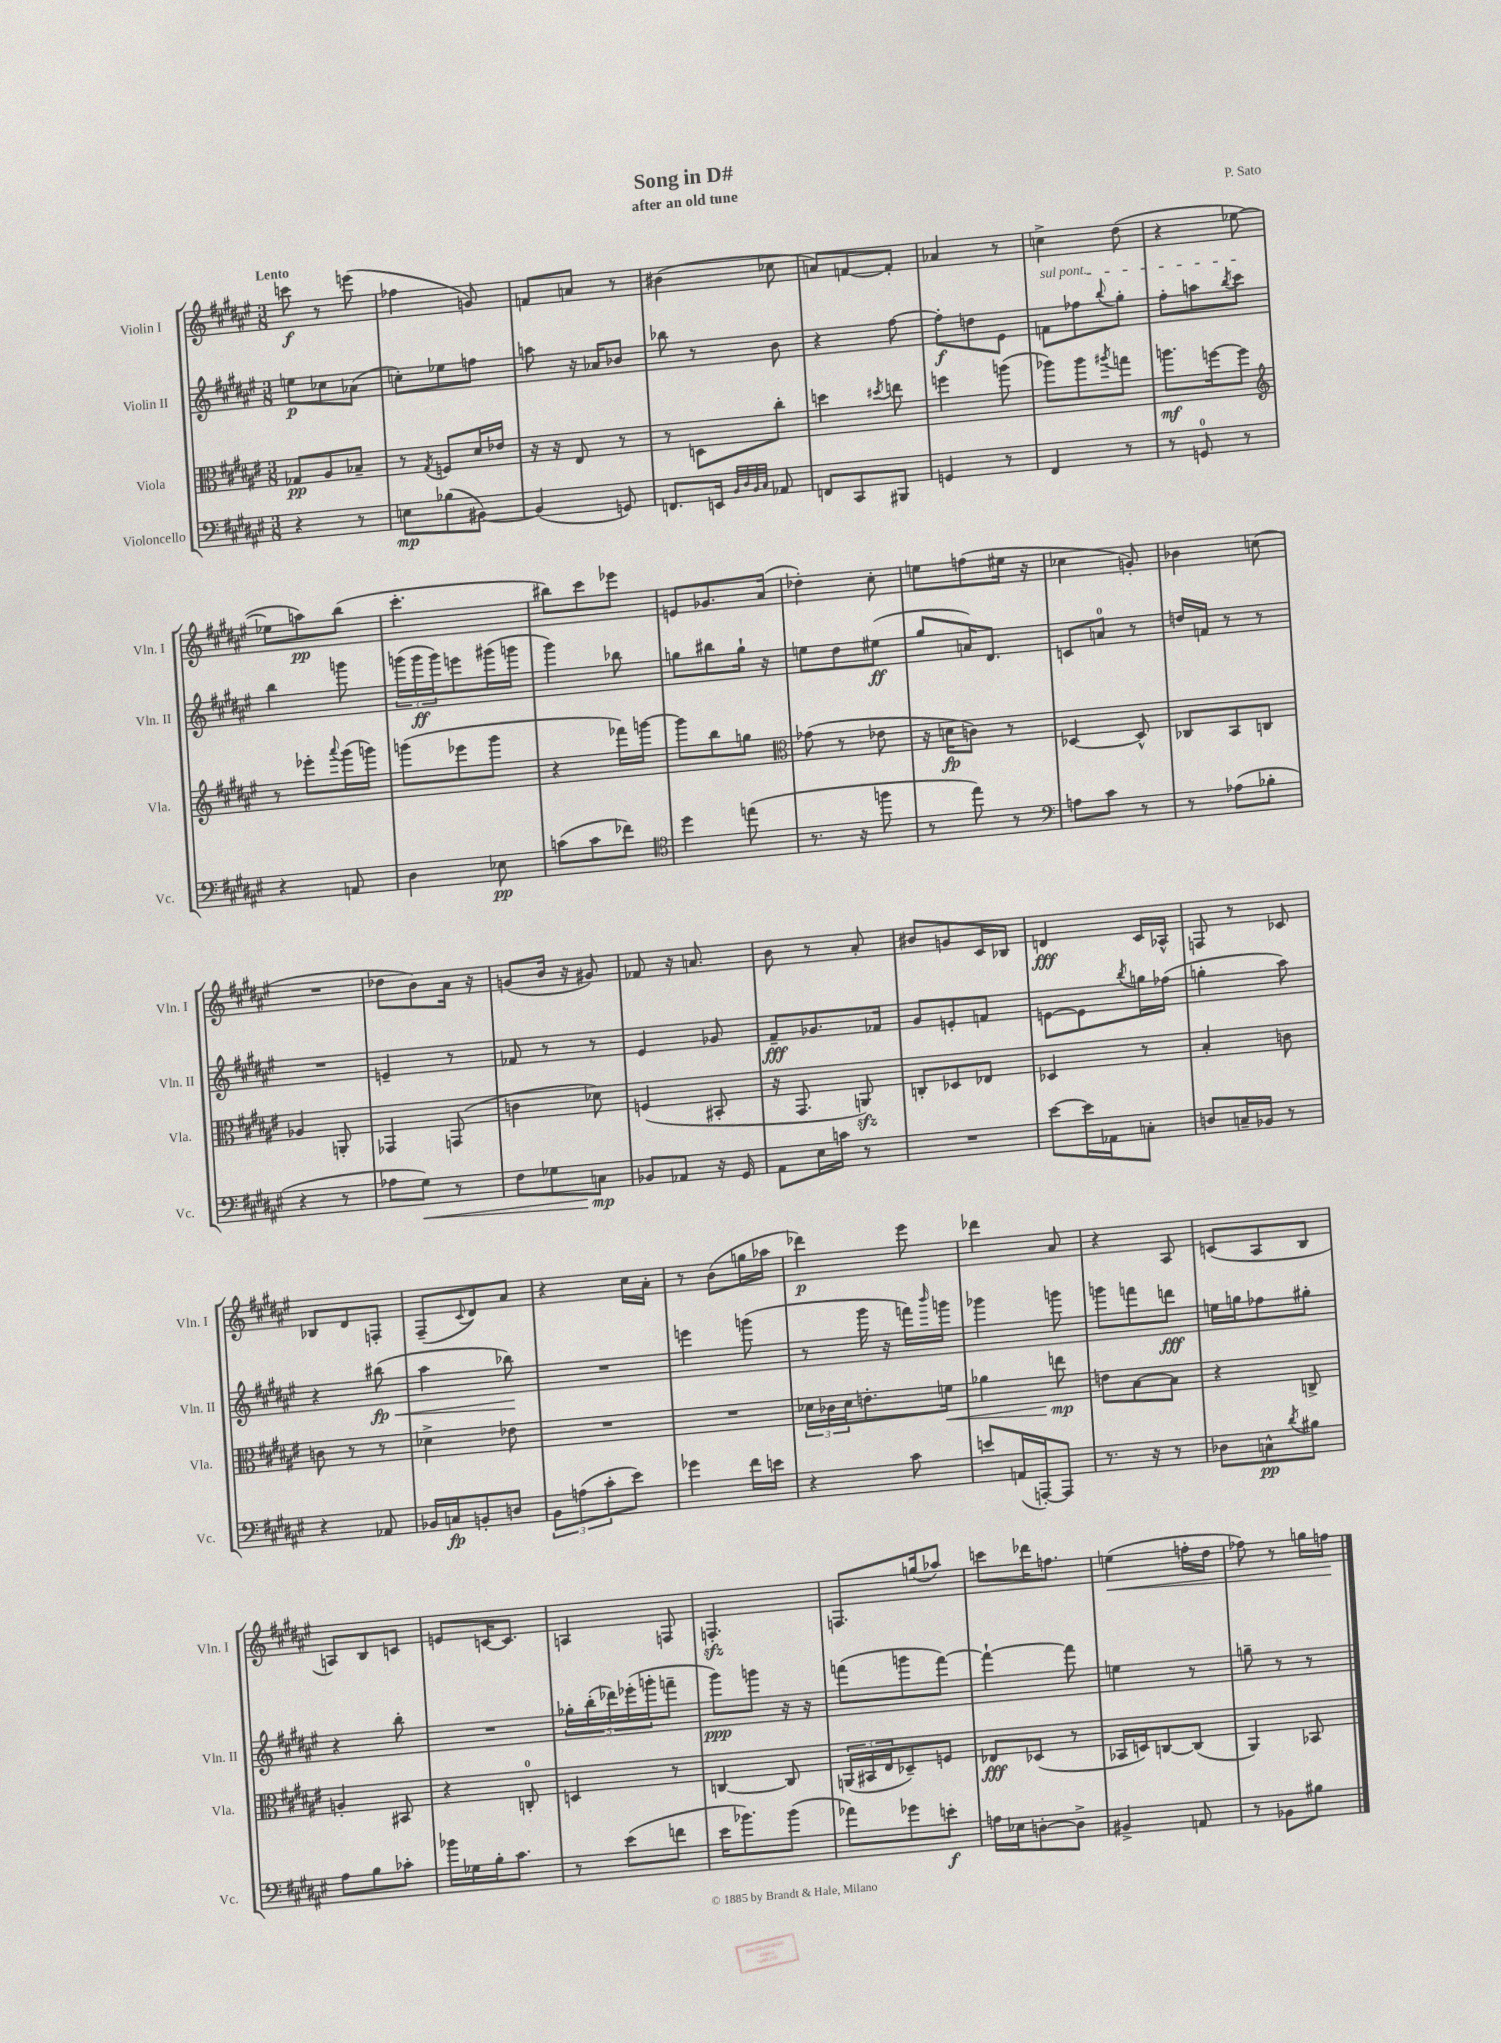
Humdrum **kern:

**kern	**dynam	**kern	**dynam	**kern	**dynam	**kern	**dynam
*part4	*part4	*part3	*part3	*part2	*part2	*part1	*part1
*staff4	*staff4	*staff3	*staff3	*staff2	*staff2	*staff1	*staff1
*I"Violoncello	*	*I"Viola	*	*I"Violin II	*	*I"Violin I	*
*I'Vc.	*	*I'Vla.	*	*I'Vln. II	*	*I'Vln. I	*
*clefF4	*	*clefC3	*	*clefG2	*	*clefG2	*
*k[f#c#g#d#a#e#]	*	*k[f#c#g#d#a#e#]	*	*k[f#c#g#d#a#e#]	*	*k[f#c#g#d#a#e#]	*
*M3/8	*	*M3/8	*	*M3/8	*	*M3/8	*
=1	=1	=1	=1	=1	=1	=1	=1
!	!	!	!	!	!	!LO:TX:a:B:t=Lento	!
4r	.	8G-X/L	pp	8een\L	p	8cccn\	f
.	.	8A#/	.	8cc-X\	.	8r	.
8r	.	8B-X~/J	.	(8a-X\J	.	(8eeen\	.
=2	=2	=2	=2	=2	=2	=2	=2
8En\L	mp	8r	.	8ccn'\L)	.	4ff-X\	.
.	.	8qG#/	.	.	.	.	.
(8B-X\	.	8Fn/L	.	8ee-X\	.	.	.
[8BB#X\J)	.	16d#/L	.	8ffn\J	.	8gn/)	.
.	.	16e-X/JJ	.	.	.	.	.
=3	=3	=3	=3	=3	=3	=3	=3
(4BB#/]	.	16r	.	8aan\	.	8fn/L	.
.	.	16r	.	.	.	.	.
.	.	8E#/	.	16r	.	8an/J	.
.	.	.	.	16a-X/KL	.	.	.
8GGn/)	.	8r	.	8b-X/J	.	8r	.
=4	=4	=4	=4	=4	=4	=4	=4
8.FFn/L	.	8r	.	8bb-X\	.	(4b#X\	.
.	.	8Dn\L	.	8r	.	.	.
16EEn/Jk	.	.	.	.	.	.	.
32qqBB/LLL	.	.	.	.	.	.	.
32qqD#/	.	.	.	.	.	.	.
32qqBB/	.	.	.	.	.	.	.
32qqC#/JJJ	.	.	.	.	.	.	.
8AA-X/	.	8cc#'\J	.	8b\	.	8cc-X\	.
=5	=5	=5	=5	=5	=5	=5	=5
8FFn/L	.	4ddn\	.	4r	.	8an/L)	.
8CC#/	.	.	.	.	.	[8fn/	.
.	.	8qdd#X/	.	.	.	.	.
8BBB#X/J	.	8een\	.	[8ff#\	.	8f'/J]	.
=6	=6	=6	=6	=6	=6	=6	=6
4GGn/	.	4ffn\	.	8ff#'\L]	f	4a-X/	.
.	.	.	.	8ddn\	.	.	.
8r	.	(8aan\	.	8e#\J	.	8r	.
=7	=7	=7	=7	=7	=7	=7	=7
!	!	!	!	!LO:TX:a:i:t=sul pont.	!	!	!
4FF#/	.	8aa-X\L)	.	8fn\L	.	4ccn^\	.
.	.	8aa-\	.	8ff-X\	.	.	.
.	.	8qaa#X/	.	8qqbb/	.	.	.
8r	.	8ggn\J	.	8gg#'\J	.	(8dd#\	.
=8	=8	=8	=8	=8	=8	=8	=8
8r	.	8.aan\L	mf	8ff#'\L	.	4r	.
8GGn/	.	.	.	8aan\	.	.	.
.	.	[16ffn\k	.	.	.	.	.
.	.	.	.	8qbb/	.	.	.
8r	.	8ff\J]	.	8ccc#\J	.	[8ee-X\	.
!!LO:LB:g=z
=9	=9	=9	=9	=9	=9	=9	=9
*	*	*clefG2	*	*	*	*	*
4r	.	8r	.	4bb\	.	8ee-X\L]	.
.	.	8eee-X'\L	.	.	.	8aan\)	pp
.	.	8qqaaa#/	.	.	.	.	.
8AAn/	.	(16ggg#\L	.	8gggn\	.	(8bb\J	.
.	.	16gggn\JJ)	.	.	.	.	.
=10	=10	=10	=10	=10	=10	=10	=10
4D#\	.	(8gggn\L	.	(24gggn\LL	.	4.ccc#'\	.
.	.	.	.	24ggg\	ff	.	.
.	.	.	.	24ggg\J)	.	.	.
.	.	8eee-X\	.	8eeen\	.	.	.
8E-X\	pp	8ggg\J	.	(16ggg#X\L	.	.	.
.	.	.	.	16gggn\JJ	.	.	.
=11	=11	=11	=11	=11	=11	=11	=11
(8cn\L	.	4r	.	4ggg#\)	.	8bb#X\L)	.
8c\	.	.	.	.	.	8ccc#\	.
8f-X\J)	.	16fff-X\LL)	.	8bb-X\	.	8eee-X\J	.
.	.	[16gggn\JJ	.	.	.	.	.
=12	=12	=12	=12	=12	=12	=12	=12
*clefC4	*	*	*	*	*	*	*
4dd#\	.	8ggg\L]	.	8ggn\L	.	8en/L	.
.	.	8bb\	.	8bb#X\	.	8.g-X/	.
(8een\	.	8ggn\J	.	16gg`\Jk	.	.	.
.	.	.	.	16r	.	(16a#/Jk	.
=13	=13	=13	=13	=13	=13	=13	=13
*	*	*clefC3	*	*	*	*	*
8.r	.	(8g-X\	.	8een\L	.	4dd-X'\)	.
.	.	8r	.	8dd#\	.	.	.
16r	.	.	.	.	.	.	.
8ffn\	.	8e-X\	.	(8ee#X\J	ff	8cc#'\	.
=14	=14	=14	=14	=14	=14	=14	=14
8r	.	16r	.	8gg#/L	.	8een\L	.
.	.	16dn\KL	fp	.	.	.	.
8ee#\)	.	8cn\J)	.	16an/K)	.	(8ffn\	.
.	.	.	.	8.d#/J	.	.	.
8r	.	8r	.	.	.	16ee#X\Jk	.
.	.	.	.	.	.	16r	.
=15	=15	=15	=15	=15	=15	=15	=15
*clefF4	*	*	*	*	*	*	*
8An\L	.	[4D-X/	.	8cn/L	.	4cc-X\	.
8c#\J	.	.	.	8an/J	.	.	.
8r	.	8D-^^/]	.	8r	.	8gn'/)	.
=16	=16	=16	=16	=16	=16	=16	=16
8r	.	8C-X/L	.	16ddn/LL	.	4b-X\	.
.	.	.	.	16fn/JJ	.	.	.
(8A-X\L	.	8BB/	.	8r	.	.	.
8B-X'\J	.	8Cn/J	.	8r	.	(8ccn\	.
!!LO:LB:g=z
=17	=17	=17	=17	=17	=17	=17	=17
4r	.	4A-X/	.	4.r	.	4.r	.
8r	.	8AAn'/	.	.	.	.	.
=18	=18	=18	=18	=18	=18	=18	=18
8A-X\L	.	4GG-X/	.	4en~/	.	8dd-X\L	.
!	!LO:HP:b	!	!	!	!	!	!
8G#\J)	<	.	.	.	.	8b\)	.
8r	.	(8GGn/	.	8r	.	16a#\Jk	.
.	.	.	.	.	.	16r	.
=19	=19	=19	=19	=19	=19	=19	=19
8F#\L	.	4cn\	.	8f-X/	.	(8gn/L	.
8G-X\	.	.	.	8r	.	16b/Jk	.
.	.	.	.	.	.	16r	.
8Cn\J	mp	8d-X\)	.	8r	.	8g#X/)	.
.	[	.	.	.	.	.	.
=20	=20	=20	=20	=20	=20	=20	=20
8BB-X/L	.	(4Fn/	.	4e#/	.	8f-X/	.
8AA-X/J	.	.	.	.	.	16r	.
.	.	.	.	.	.	8.an/	.
16r	.	8BB#X'/	.	8g-X/	.	.	.
16GG#/	.	.	.	.	.	.	.
=21	=21	=21	=21	=21	=21	=21	=21
8AA#\L	.	16r	.	8f#~/L	fff	8b\	.
.	.	8.GG#/	.	.	.	.	.
16E#\L	.	.	.	8.g-X/	.	8r	.
16cn\JJ	.	.	.	.	.	.	.
8r	.	8AAnzz/)	.	.	.	8a#'/	.
.	.	.	.	16f-X/Jk	.	.	.
=22	=22	=22	=22	=22	=22	=22	=22
4.r	.	8Cn'/L	.	8g#/L	.	8b#X/L	.
.	.	8D-X/	.	8en'/	.	8gn/	.
.	.	8E-X/J	.	8fn/J	.	16c#/L	.
.	.	.	.	.	.	16B-X/JJ	.
=23	=23	=23	=23	=23	=23	=23	=23
[8e#\L	.	4D-X/	.	[8en\L	.	4dn/	fff
16e#\L]	.	.	.	8e\]	.	.	.
16AA-X\J	.	.	.	.	.	.	.
.	.	.	.	8qbb/	.	.	.
8Cn'\J	.	8r	.	16ggn\L	.	16c#/LL	.
.	.	.	.	(16ff-X\JJ	.	16A-X^^/JJ	.
=24	=24	=24	=24	=24	=24	=24	=24
8Dn/L	.	4B'/	.	4ggn'\	.	8Fn/	.
16Cn~/L	.	.	.	.	.	8r	.
16BB-X/JJ	.	.	.	.	.	.	.
8r	.	8cn\	.	8aa#\)	.	8c-X/	.
!!LO:LB:g=z
=25	=25	=25	=25	=25	=25	=25	=25
4r	.	8cn\	.	4r	.	8B-X/L	.
.	.	8r	.	.	.	8d#/	.
!	!	!	!	!	!LO:HP:b	!	!
8AA-X/	.	8r	.	(8bb#X\	< fp	8Fn'/J	.
=26	=26	=26	=26	=26	=26	=26	=26
16BB-X/LL	.	4d-X^\	.	4aa#\	.	(8F#~/L	.
16Cn/J	fp	.	.	.	.	.	.
.	.	.	.	.	.	8qqc#/	.
8BBn'/	.	.	.	.	.	8d#/)	.
8Dn/J	.	8e-X\	.	8bb-X\)	.	8a#/J	.
.	.	.	.	.	[	.	.
=27	=27	=27	=27	=27	=27	=27	=27
12BB\L	.	4.r	.	4.r	.	4r	.
(12An\	.	.	.	.	.	.	.
12c#'\	.	.	.	.	.	.	.
8e#\J)	.	.	.	.	.	16cc#\LL	.
.	.	.	.	.	.	16a#'\JJ	.
=28	=28	=28	=28	=28	=28	=28	=28
4g-X\	.	4.r	.	4eeen\	.	8r	.
.	.	.	.	.	.	(8b\L	.
16f#\LL	.	.	.	(8gggn\	.	16ggn\L	.
16en\JJ	.	.	.	.	.	16aa-X\JJ	.
=29	=29	=29	=29	=29	=29	=29	=29
4r	.	24d-X\LL	.	8r	.	4ddd-X\)	p
.	.	24c-X\	.	.	.	.	.
.	.	24d-\J	.	.	.	.	.
.	.	8.en'\	.	16ggg#\	.	.	.
.	.	.	.	16r	.	.	.
8c#\	.	.	.	16fffn\LL)	.	8eee#\	.
.	.	.	.	16qqbbb/	.	.	.
!	!	!	!LO:HP:b	!	!	!	!
.	.	16fn\Jk	<	16gggn\JJ	.	.	.
=30	=30	=30	=30	=30	=30	=30	=30
8en/L	.	4a-X\	.	4ggg-X\	.	4ddd-X\	.
(16AAn/L	.	.	.	.	.	.	.
[16AAAn'/J)	.	.	.	.	.	.	.
8AAA/J]	.	8een\	mp	8gggn\	.	8a#/	.
.	.	.	[	.	.	.	.
=31	=31	=31	=31	=31	=31	=31	=31
8.r	.	8en\L	.	8gggn\L	.	4r	.
.	.	[8B\	.	8fffn\	.	.	.
16r	.	.	.	.	.	.	.
8r	.	8B\J]	.	8dddn\J	fff	8A#/	.
=32	=32	=32	=32	=32	=32	=32	=32
8D-X\L	.	4r	.	16een\LL	.	(8cn/L	.
.	.	.	.	16ggn\J	.	.	.
8Cn^^\	pp	.	.	8ff-X\	.	8A#/	.
8qd#/	.	.	.	.	.	.	.
8B#X\J	.	8Cn^/	.	8gg#X'\J	.	8B/J	.
!!LO:LB:g=z
=33	=33	=33	=33	=33	=33	=33	=33
8A#\L	.	4An'/	.	4r	.	8An/L)	.
8B\	.	.	.	.	.	8B/	.
8c-X'\J	.	8BB#X/	.	8bb'\	.	8cn/J	.
=34	=34	=34	=34	=34	=34	=34	=34
16b-X\LL	.	4r	.	4.r	.	8en/L	.
16G-X\	.	.	.	.	.	.	.
16B'\J	.	.	.	.	.	[16cn/K	.
8.c#\J	.	.	.	.	.	8.c/J]	.
.	.	8Cn'/	.	.	.	.	.
=35	=35	=35	=35	=35	=35	=35	=35
8r	.	4Dn/	.	20gg-X'\LL	.	4An/	.
.	.	.	.	(20bb'\	.	.	.
.	.	.	.	20ddd-X\)	.	.	.
(8e#\L	.	.	.	.	.	.	.
.	.	.	.	(20eee-X'\	.	.	.
.	.	.	.	20gggn'\J	.	.	.
8fn\J	.	8r	.	8fffn~\J	.	8Fn/	.
=36	=36	=36	=36	=36	=36	=36	=36
16e#\KL	.	[4Cn/	.	8ggg#\L)	ppp	4.Fnzz'/	.
8.b-X\)	.	.	.	.	.	.	.
.	.	.	.	8gggn\J	.	.	.
(8b-\J	.	8C/]	.	16r	.	.	.
.	.	.	.	16r	.	.	.
=37	=37	=37	=37	=37	=37	=37	=37
8a-X\L)	.	(24AAn/LL	.	(8fffn\L	.	8.Fn/L	.
.	.	24BB#X/	.	.	.	.	.
.	.	24E#/J	.	.	.	.	.
8g-X\	.	8D-X~/)	.	8gggn\	.	.	.
.	.	.	.	.	.	(16ggn/k	.
8en'\J	f	8Fn/J	.	[8fff\J)	.	8aa-X/J)	.
=38	=38	=38	=38	=38	=38	=38	=38
16An\LL	.	8E-X/L	fff	4fff`\_	.	8cccn\L	.
16E-X\J	.	.	.	.	.	.	.
[8Dn'\	.	(8D-X/J	.	.	.	16ddd-X\K	.
.	.	.	.	.	.	8.ffn\J	.
8D^\J]	.	8r	.	8fff\]	.	.	.
=39	=39	=39	=39	=39	=39	=39	=39
!	!	!	!	!	!	!	!LO:HP:b
4BB#X^/	.	16BB-X/LL	.	4een\	.	(4een\	<
.	.	16Dn/J)	.	.	.	.	.
.	.	[8Cn/	.	.	.	.	.
8AAn/	.	(8C/J]	.	8r	.	16ffn'\LL	.
.	.	.	.	.	.	16dd#\JJ	.
=40	=40	=40	=40	=40	=40	=40	=40
8r	.	4AA#/)	.	8ggn~\	.	8ff-X\)	.
8BB-X\L	.	.	.	8r	.	8r	.
8B#X\J	.	8BB-X/	.	8r	.	16ggn\LL	.
.	.	.	.	.	.	16ffn\JJ	.
.	.	.	.	.	.	.	[
==	==	==	==	==	==	==	==
*-	*-	*-	*-	*-	*-	*-	*-
